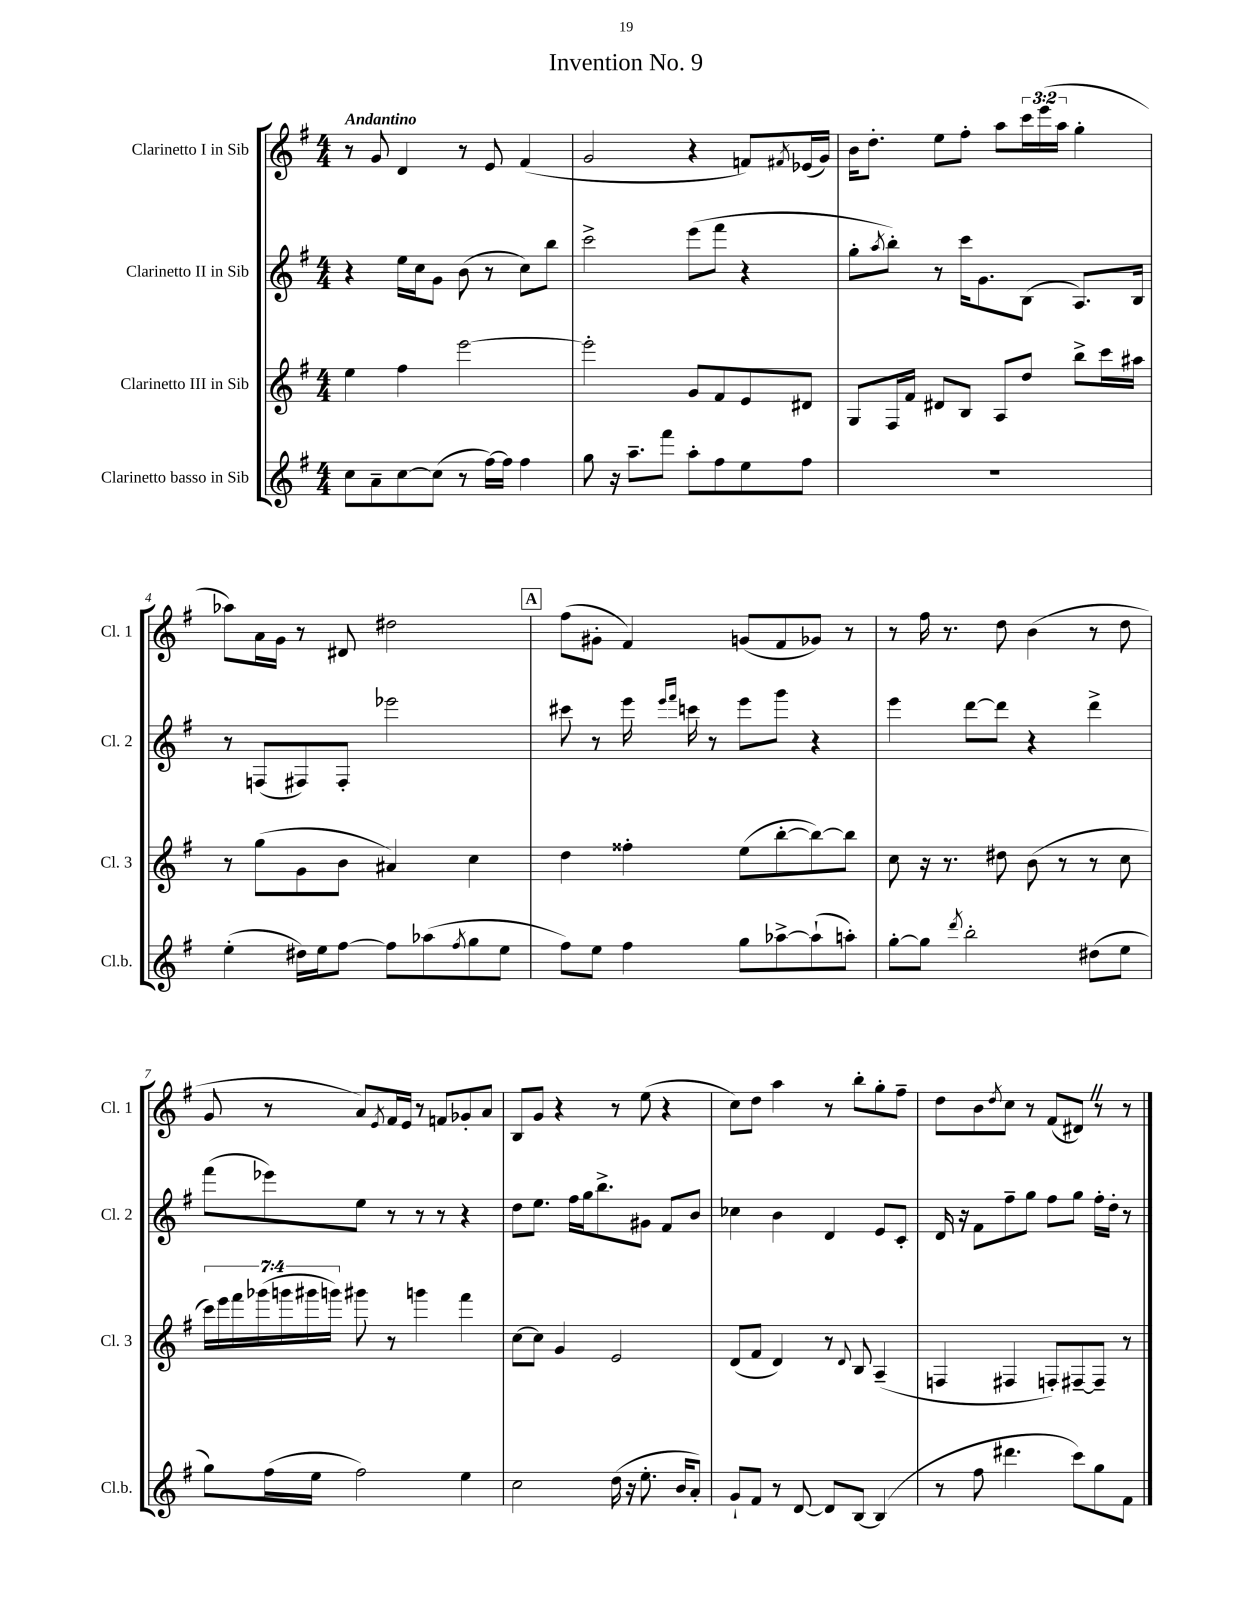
\header { title = "Invention No. 9" }
<<
\new StaffGroup <<
\new Staff = "s0" \with { instrumentName = "Clarinetto I in Sib" shortInstrumentName = "Cl. 1" } {
    \clef treble \key g \major \numericTimeSignature \time 4/4 \override Staff.TupletNumber.text = #tuplet-number::calc-fraction-text \tempo "Andantino"
    r8 g'8 d'4 r8 e'8 fis'4( |
    g'2 r4 f'8) \acciaccatura { fis'8 } ees'16( g'16) |
    b'16 d''8.-. e''8 fis''8-. a''8 \tuplet 3/2 { c'''16 e'''16( a''16 } g''4-. |
    aes''8) a'16 g'16 r8 dis'8 dis''2 |
    \mark \markup { \box "A" } fis''8( gis'8-. fis'4) g'8( fis'8 ges'8) r8 |
    r8 fis''16 r8. d''8 b'4( r8 d''8 |
    g'8 r8 a'8) \acciaccatura { e'8 } fis'16 e'16 r8 f'8 ges'8-. a'8 |
    b8 g'8 r4 r8 e''8( r4 |
    c''8) d''8 a''4 r8 b''8-. g''8-. fis''8-- |
    d''8 b'8 \acciaccatura { d''8 } c''8 r8 fis'8( dis'8) \once \override BreathingSign.text = \markup { \musicglyph "scripts.caesura.straight" } \breathe r8 r8 \bar "|." |
}
\new Staff = "s1" \with { instrumentName = "Clarinetto II in Sib" shortInstrumentName = "Cl. 2" } {
    \clef treble \key g \major \numericTimeSignature \time 4/4
    r4 e''16 c''16 g'8 b'8( r8 c''8) b''8 |
    c'''2-> e'''8( fis'''8 r4 |
    g''8-. \acciaccatura { a''8 } b''8-.) r8 c'''16 g'8. b8( a8.) b16 |
    r8 f8( fis8) fis8-. ees'''2 |
    \mark \markup { \box "A" } cis'''8 r8 e'''16 \grace { e'''16 fis'''16 } c'''16 r8 e'''8 g'''8 r4 |
    e'''4 d'''8~ d'''8 r4 d'''4-> |
    fis'''8( ees'''8) e''8 r8 r8 r8 r4 |
    d''8 e''8. fis''16 g''16 b''8.-> gis'8 fis'8 b'8 |
    ces''4 b'4 d'4 e'8 c'8-. |
    d'16 r16 fis'8 fis''8-- g''8 fis''8 g''8 fis''16-. d''16-. r8 \bar "|." |
}
\new Staff = "s2" \with { instrumentName = "Clarinetto III in Sib" shortInstrumentName = "Cl. 3" } {
    \clef treble \key g \major \numericTimeSignature \time 4/4 \override Staff.TupletNumber.text = #tuplet-number::calc-fraction-text
    e''4 fis''4 e'''2~ |
    e'''2-. g'8 fis'8 e'8 dis'8 |
    g8 fis16 fis'16 dis'8 b8 a8 d''8 b''8-> c'''16 ais''16 |
    r8 g''8( g'8 b'8 ais'4) c''4 |
    \mark \markup { \box "A" } d''4 fisis''4-. e''8( b''8~-. b''8~) b''8 |
    c''8 r16 r8. dis''8 b'8( r8 r8 c''8 |
    \tuplet 7/4 { c'''16) e'''16 fis'''16 ges'''16( g'''16 gis'''16 g'''16) } gis'''8 r8 g'''4 fis'''4 |
    c''8~ c''8 g'4 e'2 |
    d'8( fis'8 d'4) r8 \appoggiatura { d'8 } b8 a4--( |
    f4 fis4 f8-.) fis8~-- fis8-- r8 \bar "|." |
}
\new Staff = "s3" \with { instrumentName = "Clarinetto basso in Sib" shortInstrumentName = "Cl.b." } {
    \clef treble \key g \major \numericTimeSignature \time 4/4
    c''8 a'8-- c''8~ c''8( r8 fis''16~) fis''16 fis''4 |
    g''8 r16 a''8.-- fis'''8 a''8-. fis''8 e''8 fis''8 |
    R1 |
    e''4-.( dis''16) e''16 fis''8~ fis''8 aes''8( \acciaccatura { fis''8 } g''8 e''8 |
    \mark \markup { \box "A" } fis''8) e''8 fis''4 g''8 aes''8~-> aes''8-!( a''8-.) |
    g''8~-. g''8 \acciaccatura { d'''8 } b''2-. dis''8( e''8 |
    g''8) fis''16( e''16 fis''2) e''4 |
    c''2 d''16( r16 e''8.-. b'16 a'8-.) |
    g'8-! fis'8 r8 d'8~ d'8 b8~ b4( |
    r8 fis''8 dis'''4. c'''8) g''8 fis'8 \bar "|." |
}
>>
>>
